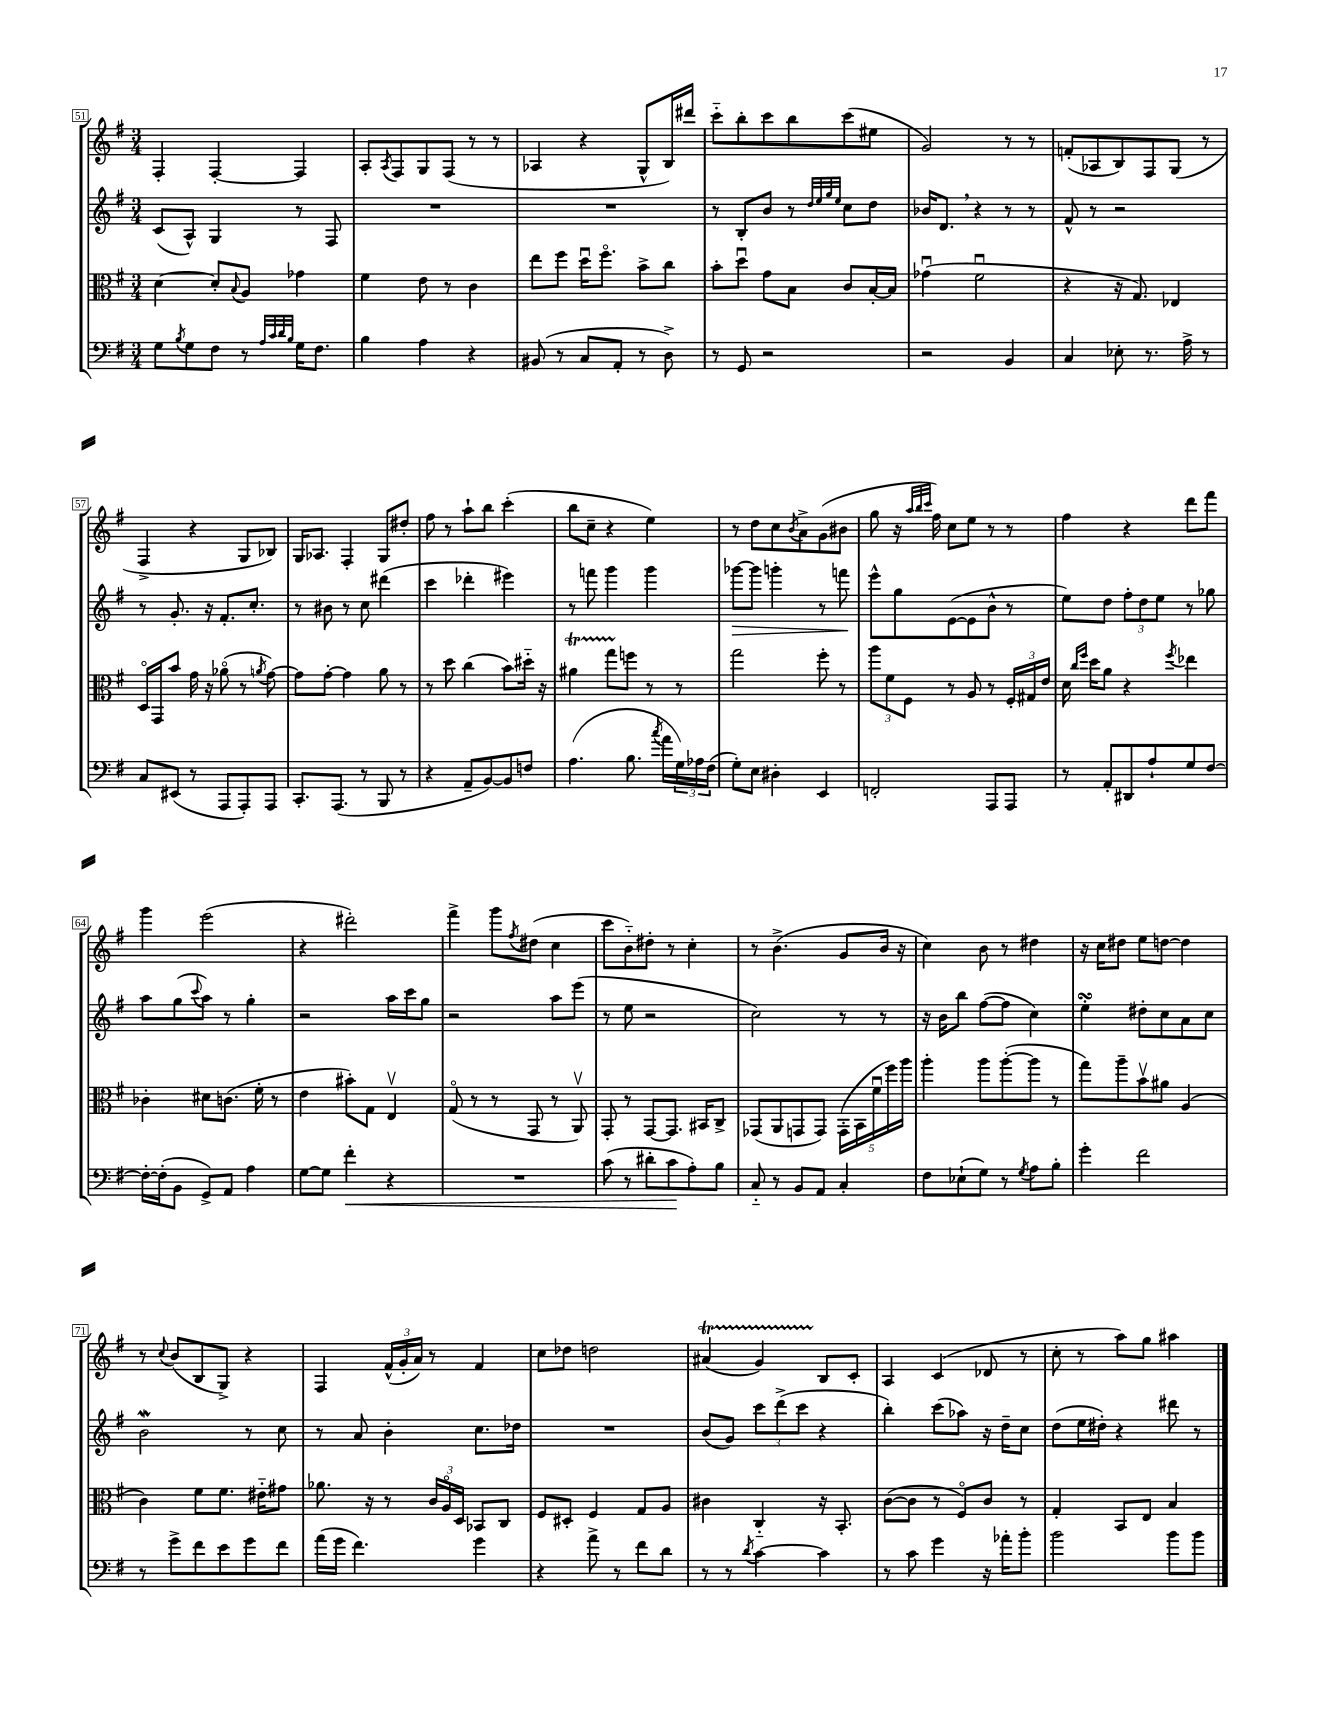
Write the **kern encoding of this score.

**kern	**kern	**kern	**kern
*staff4	*staff3	*staff2	*staff1
*clefF4	*clefC3	*clefG2	*clefG2
*k[f#]	*k[f#]	*k[f#]	*k[f#]
*M3/4	*M3/4	*M3/4	*M3/4
8G	[4d	(8c	4F#'
8qB	.	.	.
8G	.	8A^^)	.
8F#	8d']	4G	[4F#'
.	8qqB	.	.
8r	8A	.	.
32qqA	.	.	.
32qqc	.	.	.
32qqd	.	.	.
32qqB	.	.	.
16G	4g-	8r	4F#]
8.F#	.	.	.
.	.	8F#	.
=	=	=	=
4B	4f#	2.r	8A'
.	.	.	8qA
.	.	.	8F#
4A	8e	.	8G
.	8r	.	(8F#
4r	4c	.	8r
.	.	.	8r
=	=	=	=
(8BB#	8ee	2.r	4A-
8r	8ff#	.	.
8C	16ddu	.	4r
.	8.ff#o	.	.
8AA'	.	.	.
8r	8b^	.	8G^^
8D^)	8cc	.	16B)
.	.	.	16ddd#
=	=	=	=
8r	8b'	8r	8ccc'~
8GG	8ddu	8B'	8bb'
2r	8g	8b	8ccc
.	8B	8r	8bb
.	.	32qqdd	.
.	.	32qqee	.
.	.	32qqgg	.
.	.	32qqee	.
.	8c	8cc	(8ccc
.	[16B'	8dd	8ee#
.	16B]	.	.
=	=	=	=
2r	(4g-u	16b-	2g)
.	.	8.d	.
.	2f#u	4r	.
4BB	.	8r	8r
.	.	8r	8r
=	=	=	=
4C	4r	8f#^^	(8f'
.	.	8r	8A-
8E-'	16r	2r	8B)
.	8.G)	.	.
8.r	.	.	8F#
.	4E-	.	(8G
16A^	.	.	.
8r	.	.	8r
=	=	=	=
8C	16Do	8r	4F#^
.	16GG	.	.
(8EE#	8b	8.g'	.
8r	16g	.	4r
.	16r	16r	.
8AAA	(8a-o	8.f#'	.
8AAA')	8r	.	8G
.	.	8.cc'	.
.	8qa	.	.
8AAA	[8g)	.	8B-)
=	=	=	=
8.CC'	8g]	8r	16G
.	.	.	8.A-
.	[8g'	8b#	.
(8.AAA	.	.	.
.	4g]	8r	4F#'
8r	.	8cc	.
8BBB	8a	(4ddd#	8G
8r	8r	.	8dd#'
=	=	=	=
4r	8r	4ccc	8ff#
.	8dd	.	8r
8AA~	(4cc	4ddd-'	8aa`
[8BB)	.	.	8bb
8BB]	8b)	4eee#)	(4ccc'
8F	16dd#'~	.	.
.	16r	.	.
=	=	=	=
(4.A	4a#	8r	8bb
.	.	8fff	8cc~
.	8gg	4ggg	4r
8.B	8ff	.	.
.	8r	4ggg	4ee)
8qcc	.	.	.
16a	.	.	.
24G)	8r	.	.
24A-	.	.	.
(24F#	.	.	.
=	=	=	=
8G')	2gg	[8ggg-	8r
8E	.	8ggg-]	8dd
4D#'	.	4ggg'	8cc
.	.	.	8qb
.	.	.	8a^
4EE	8ff#'	8r	(8g
.	8r	8fff	8b#
=	=	=	=
2FF'	12aa	8eee^^	8gg
.	12f#	.	.
.	.	8gg	16r
.	12F#	.	.
.	.	.	32qqaa
.	.	.	32qqbb
.	.	.	32qqccc
.	.	.	16ff#)
.	8r	([8e	8cc
.	8A	8e]	8ee
8AAA	8r	8b^^	8r
8AAA	24F#'	8r	8r
.	24G#	.	.
.	24e	.	.
=	=	=	=
8r	16d	8ee)	4ff#
.	16qqcc	.	.
.	16qqff#	.	.
.	16dd	.	.
8AA'	8a	8dd	.
8DD#	4r	12ff#'	4r
.	.	12dd	.
8A`	.	.	.
.	.	12ee	.
.	8qff#	.	.
8G	4ee-	8r	8ddd
[8F#	.	8gg-	8fff#
=	=	=	=
16F#'_	4c-'	8aa	4ggg
(16F#']	.	.	.
8BB	.	(8gg	.
.	.	8qqccc	.
8GG^)	8d#	8aa)	(2eee
8AA	(8.c	8r	.
4A	.	4gg'	.
.	16f#'	.	.
.	8r	.	.
=	=	=	=
[8G	4e	2r	4r
8G]	.	.	.
4f#'	8b#')	.	2ddd#')
.	8G	.	.
4r	4Ev	16aa	.
.	.	16ccc	.
.	.	8gg	.
=	=	=	=
2.r	(8Go	2r	4fff#^
.	8r	.	.
.	8r	.	8ggg
.	.	.	8qff#
.	8GG	.	(8dd#
.	8r	8aa	4cc
.	8AAv)	(8eee	.
=	=	=	=
(8c	8GG'	8r	8ccc
8r	8r	8ee	8b'~)
8d#'	[8GG	2r	8dd#'
8c	8.GG]	.	8r
8A')	.	.	4cc'
.	16BB#	.	.
8B	8C^	.	.
=	=	=	=
8C'~	(8GG-	2cc)	8r
8r	8AA	.	(4.b^
8BB	8GG	.	.
8AA	8GG)	.	.
4C'	(20GG'	8r	8g
.	20BB	.	.
.	20f#u	.	.
.	.	8r	16b
.	20ff#)	.	.
.	.	.	16r
.	20aa	.	.
=	=	=	=
8F#	4aa'	16r	4cc)
.	.	16b	.
(8E-`	.	8bb	.
8G)	8aa	([8ff#	8b
8r	([8aa'	8ff#]	8r
8qG	.	.	.
8A	8aa]	4cc)	4dd#
8B'	8r	.	.
=	=	=	=
4g'	8gg)	4ee'	16r
.	.	.	16cc
.	8aa~	.	8dd#
2f#	8bv	8dd#'	8ee
.	8a#	8cc	[8dd
.	(4A	8a	4dd]
.	.	8cc	.
=	=	=	=
8r	4c)	2b	8r
.	.	.	8qqcc
8g^	.	.	(8b
8f#	8f#	.	8B
8e	8.f#	.	8G^)
8g	.	8r	4r
.	16e#'~	.	.
8f#	8g#	8cc	.
=	=	=	=
(16a	8.a-	8r	4F#
16g	.	.	.
4.f#)	.	8a	.
.	16r	.	.
.	8r	4b'	(24f#^^
.	.	.	24g'
.	.	.	24a)
.	24c	.	8r
.	24Ao	.	.
.	24D	.	.
4g	8BB-	8.cc	4f#
.	8C	.	.
.	.	16dd-	.
=	=	=	=
4r	8F#	2.r	8cc
.	8D#'	.	8dd-
8a^	4F#	.	2dd
8r	.	.	.
8f#	8G	.	.
8d	8A	.	.
=	=	=	=
8r	4c#	(8b	(4a#
8r	.	8g)	.
8qd	.	.	.
[4c	4C'~	12ccc	4g)
.	.	(12ddd^	.
.	.	12ccc	.
4c]	16r	4r	8B
.	8.BB'	.	.
.	.	.	8c'
=	=	=	=
8r	([8c	4bb')	4A
8c	8c]	.	.
4g	8r	(8ccc	(4c
.	8F#o)	8aa-)	.
16r	8c	16r	8d-
16a-'	.	16dd~	.
8b'	8r	8cc	8r
=	=	=	=
2b	4G'	(8dd	8cc'
.	.	16ee	8r
.	.	16dd#')	.
.	8BB	4r	8aa)
.	8E	.	8gg
8b	4B	8ddd#	4aa#
8b	.	8r	.
==	==	==	==
*-	*-	*-	*-
